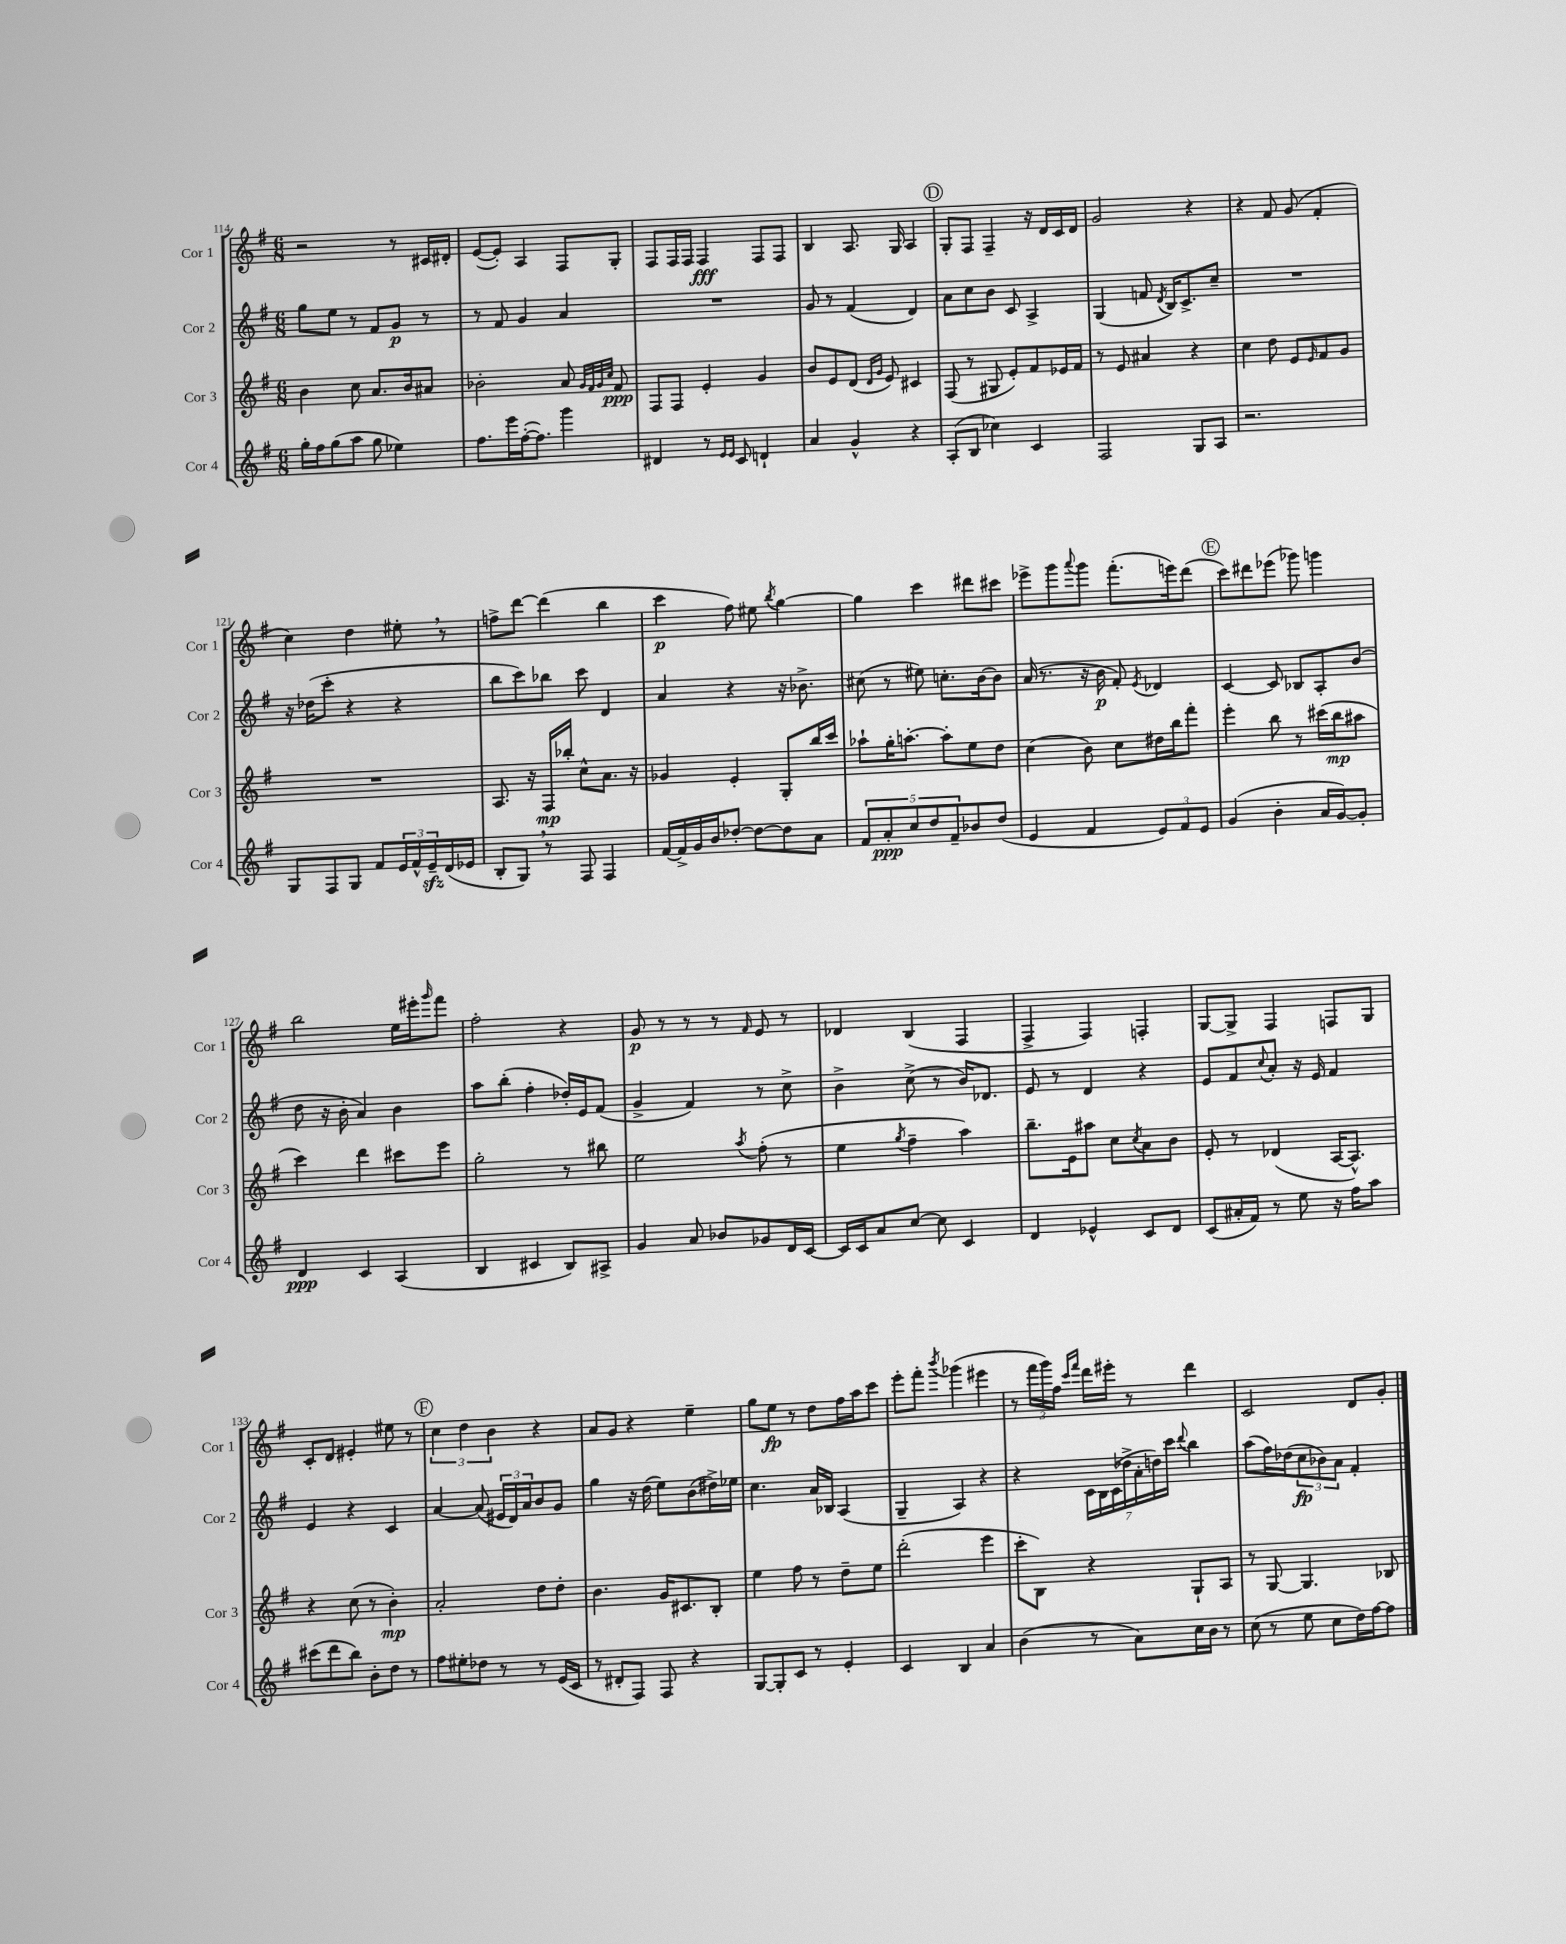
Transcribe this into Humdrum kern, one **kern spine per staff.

**kern	**kern	**kern	**kern
*staff4	*staff3	*staff2	*staff1
*clefG2	*clefG2	*clefG2	*clefG2
*k[f#]	*k[f#]	*k[f#]	*k[f#]
*M6/8	*M6/8	*M6/8	*M6/8
16gg'	4b	8gg	2r
16ff#	.	.	.
(8gg	.	8ee	.
8aa	8cc	8r	.
8gg	8.a	8f#	.
4ee-)	.	8g	8r
.	16b	.	.
.	8a#	8r	16c#
.	.	.	16d#'
=	=	=	=
8.ff#	2b-'	8r	([8e
.	.	8f#	8e'])
16eee	.	.	.
([16ff#'	.	4g	4A
8.ff#])	.	.	.
4ggg	8a	4a	8F#
.	32qqg	.	.
.	32qqf#	.	.
.	32qqg	.	.
.	32qqcc	.	.
.	8f#	.	8G'
=	=	=	=
4d#	8F#	2.r	8F#
.	8F#	.	16F#
.	.	.	16F#
8r	4e'	.	4F#
16qqe	.	.	.
16qqe	.	.	.
8c	.	.	.
4d`	4g	.	8F#
.	.	.	8F#
=	=	=	=
4a	8b	8g	4B
.	8e	8r	.
4g^^	(8d	(4f#	8.A
.	16qqd	.	.
.	16qqg	.	.
.	8e)	.	.
.	.	.	16G
4r	4c#	4d)	4A
=	=	=	=
(8A'	(8F#	8a	8G'
8B	8r	8cc	8F#
4cc-)	8G#	8b	4F#~
.	8e')	8c	.
4c	8f#	4A^	16r
.	.	.	16d
.	16e-	.	16c
.	16f#	.	16d
=	=	=	=
2F#	8r	(4G	2g
.	8e	.	.
.	4a#	8f	.
.	.	8qd	.
.	.	16B)	.
.	.	8.c^	.
8G	4r	.	4r
8A	.	8cc~	.
=	=	=	=
2.r	4cc	2.r	4r
.	8dd	.	8f#
.	8e	.	(8g
.	16qqe	.	.
.	8f#	.	4f#'
.	8g	.	.
=	=	=	=
8G	2.r	16r	4cc)
.	.	(16dd-	.
8F#	.	8ccc'	.
8G	.	4r	4dd
8f#	.	.	.
24e	.	4r	8ee#'
24f#^^	.	.	.
24e~	.	.	.
(16d	.	.	8r
16e-	.	.	.
=	=	=	=
8B'	8.A	8bb	8ff^
8G)	.	8ccc)	[8ddd
.	16r	.	.
8r	16F#	8bb-	(4ddd]
.	16bb-'	.	.
8F#	8cc^^	8ccc	.
4F#	8.a	4d	4bb
.	16r	.	.
=	=	=	=
[16f#	4g-	4a	4ccc
16f#^]	.	.	.
16g	.	.	.
16b	.	.	.
[8dd-'	4e'	4r	8ff#)
8dd-_	.	.	8ee#
.	.	.	8qbb
8dd-]	8G'	16r	[4gg
.	.	8.b-^	.
8a	16bb	.	.
.	16ccc	.	.
=	=	=	=
10f#	8aa-`	(8cc#	4gg]
10a'	.	.	.
.	16gg'	8r	.
.	[8.aa'	.	.
10cc	.	.	.
.	.	8ee#)	4ccc
10dd	.	.	.
.	8aa']	8.cc'	.
10f#~	.	.	.
8b-	8ee	.	8ddd#
.	.	[16b	.
(8dd	8dd	8b]	8ccc#
=	=	=	=
4e	(4cc	(16a	8eee-^
.	.	8.r	.
.	.	.	8ggg
.	.	.	8qqaaa
4f#	8b)	16r	8ggg
.	.	16b	.
.	8cc	8f#')	(8.fff#'
.	.	8qe	.
12e)	16dd#	4d-	.
.	16bb	.	16eee)
12f#	.	.	.
.	8fff#'	.	(8ddd
12e	.	.	.
=	=	=	=
(4g	4eee'	[4c	8ccc)
.	.	.	8ddd#
4b'	8bb	8c]	(8eee-
.	8r	8B-	8ggg-)
16a	(16ccc#	8A'	4ggg
[16g)	16bb	.	.
8g']	8aa#	(8b	.
=	=	=	=
4d	4ccc)	8dd	2bb
.	.	16r	.
.	.	16b'	.
4c	4ddd	4a)	.
(4A	8ccc#	4b	16ee
.	.	.	16eee#'
.	.	.	16qqggg
.	8eee	.	8fff#
=	=	=	=
4B	2gg'	8aa	2ff#'
.	.	(8bb'	.
4c#	.	4ff#'	.
8B)	8r	16dd-')	4r
.	.	16e	.
8A#^	8bb#	(8f#	.
=	=	=	=
4g	2ee	4g^	8g
.	.	.	8r
8a	.	4f#)	8r
8b-	.	.	8r
.	8qaa	.	16qqf#
8g-	(8ff#'	8r	8e
16d	8r	8cc^	8r
[16c	.	.	.
=	=	=	=
16c]	4ee	4b^	4d-
16c	.	.	.
8a	.	.	.
.	8qgg	.	.
[8cc	4ff#~	(8cc^	(4B
8cc]	.	8r	.
4c	4aa)	16b)	4F#
.	.	8.d-	.
=	=	=	=
4d	8.bb~	8e	4F#^
.	.	8r	.
.	16e	.	.
4e-^^	8aa#	4d	4F#)
.	8cc	.	.
.	8qcc	.	.
8c	8a	4r	4F'
8d	8b	.	.
=	=	=	=
(8c	8e'	8e	[8G
16a#'	8r	8f#	8G^]
16f#)	.	.	.
.	.	8qqcc	.
8r	(4d-	8a'	4F#
8ee	.	16r	.
.	.	16e	.
16r	[16A	4f#	8F
16ff#	8.A^^])	.	.
8aa	.	.	8G
=	=	=	=
(8ccc#	4r	4e	8c'
8ddd	.	.	8d
8bb)	(8cc	4r	4e#'
8b'	8r	.	.
8dd	4b')	4c	8ee#
8r	.	.	8r
=	=	=	=
8ff#	2a'	[4a	6cc
8ee#'	.	.	.
.	.	.	6dd
8dd-	.	(8a]	.
.	.	.	6b
8r	.	24e#	.
.	.	24d)	.
.	.	24a	.
8r	8dd	8b	4r
(16e	8dd'	8g	.
16c	.	.	.
=	=	=	=
8r	4.b	4gg	8a
8d#'	.	.	8g
8F#)	.	16r	4r
.	.	(16dd	.
8F#	16g	8ee)	.
.	8.c#	.	.
4r	.	(8b	4ee~
.	8B'	16dd#^)	.
.	.	16ee-	.
=	=	=	=
[8G	4ee	4.cc	8gg
8G']	.	.	8ee
8c	8ff#	.	8r
8r	8r	16a	8dd
.	.	16B-	.
4e'	8dd~	(4A	16ff#
.	.	.	16aa
.	8ee	.	8ccc
=	=	=	=
4c	(2ddd'	4G~	8eee'
.	.	.	8fff#'
.	.	.	8qbbb
4B	.	4A)	(4ggg-
4a	4eee	4r	4eee#
=	=	=	=
(4b	8ccc'	4r	8r
.	8B)	.	24fff#
.	.	.	24ggg)
.	.	.	24ff#
.	.	.	16qqccc
.	.	.	16qqfff#
8r	4r	28c	16ddd
.	.	28B	.
.	.	.	16eee#'
.	.	(28c	.
.	.	28dd-^	.
8a)	.	.	8r
.	.	28a'	.
.	.	28dd)	.
.	.	28ccc	.
.	.	8qqddd	.
16cc	8G`	4bb	4ddd
16b	.	.	.
8r	8A	.	.
=	=	=	=
(8cc	8r	(8aa	2c
8r	[8G	16ff#)	.
.	.	(16dd-	.
8ee	4.G]	12cc	.
.	.	12b-)	.
8cc	.	.	.
.	.	12a	.
16dd)	.	4f#'	8d
[16ff#	.	.	.
8ff#]	8B-	.	8g'
==	==	==	==
*-	*-	*-	*-
